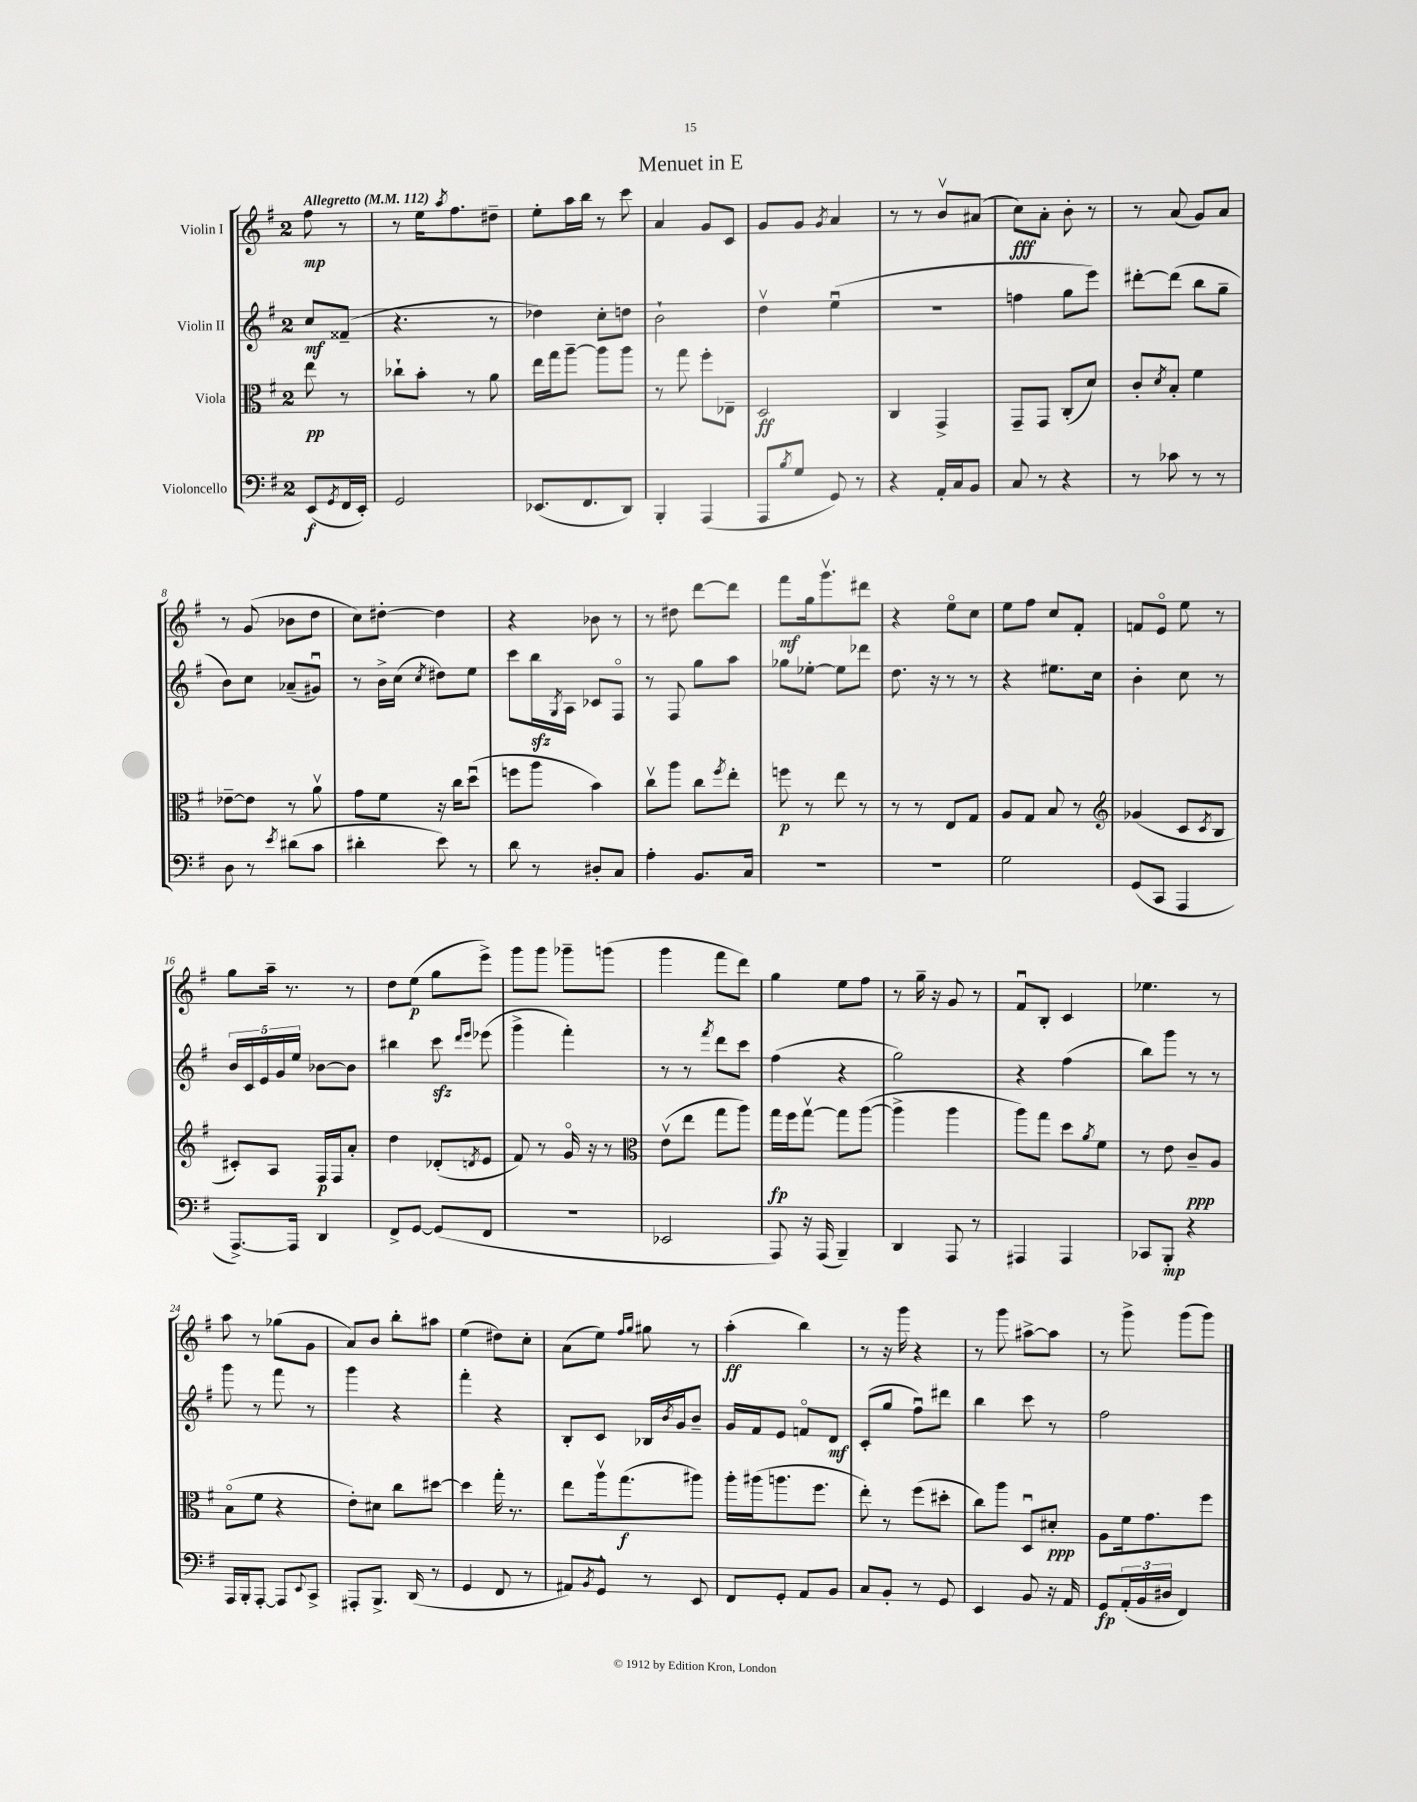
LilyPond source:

\header { title = "Menuet in E" }
<<
\new StaffGroup <<
\new Staff = "s0" \with { instrumentName = "Violin I" } {
    \clef treble \key g \major \once \override Staff.TimeSignature.style = #'single-digit \time 2/4 \partial 4 \tempo "Allegretto" 4 = 112
    fis''8\mp r8 |
    r8 e''16 \acciaccatura { a''8 } fis''8. dis''8-- |
    e''8-. a''16 b''16 r8 c'''8 |
    a'4 g'8 c'8 |
    g'8 g'8 \acciaccatura { g'8 } a'4 |
    r8 r8 b'8\upbow ais'8( |
    c''8\fff) a'8-. b'8-. r8 |
    r8 a'8( g'8) a'8 |
    r8 g'8( bes'8 d''8 |
    c''8) dis''8~-. dis''4 |
    r4 bes'8 r8 |
    r8 dis''8 d'''8~ d'''8 |
    fis'''8\mf g''16 g'''8.\upbow dis'''8 |
    r4 e''8\flageolet c''8 |
    e''8 fis''8 c''8 fis'8-. |
    f'8 e'8\flageolet e''8 r8 |
    g''8 a''16-- r8. r8 |
    d''8 e''8\p( g''8 e'''8->) |
    g'''8 g'''8 ges'''8-- g'''8( |
    g'''4 fis'''8 d'''8) |
    g''4 e''8 fis''8 |
    r8 g''16-- r16 g'8 r8 |
    fis'8\downbow b8-. c'4 |
    ees''4. r8 |
    a''8 r8 ges''8( g'8 |
    a'8) b'8 b''8-. ais''8 |
    e''4( dis''8) c''8-. |
    a'8( e''8) \grace { fis''16 g''16 } gis''8 r8 |
    a''4-.\ff( b''4) |
    r8 r16 g'''16 r4 |
    r8 g'''8 ais''8~-> ais''8 |
    r8 g'''8-> g'''8( g'''8) \bar "|." |
}
\new Staff = "s1" \with { instrumentName = "Violin II" } {
    \clef treble \key g \major \once \override Staff.TimeSignature.style = #'single-digit \time 2/4 \partial 4
    c''8\mf fisis'8--( |
    r4. r8 |
    des''4) c''8-. d''8 |
    b'2-! |
    d''4\upbow e''4\downbow( |
    R2 |
    f''4 g''8 e'''8) |
    dis'''8~-. dis'''8( b''8 g''8-- |
    b'8) c''8 aes'8--( gis'8\downbow) |
    r8 b'16-> c''16( \acciaccatura { c''8 } dis''8) e''8 |
    c'''8 b''16\sfz \acciaccatura { g8 } a16 ces'8 fis8\flageolet |
    r8 fis8 g''8 a''8 |
    ges''8 ees''8~-. ees''8 des'''8 |
    d''8. r16 r8 r8 |
    r4 eis''8. c''16 |
    b'4-. c''8 r8 |
    \tuplet 5/4 { b'16 c'16 e'16 g'16 e''16 } bes'8~ bes'8 |
    bis''4 c'''8\sfz \grace { d'''16 e'''16 } ees'''8( |
    g'''4-> fis'''4-.) |
    r8 r8 \acciaccatura { fis'''8 } d'''8 c'''8 |
    fis''4( r4 |
    g''2) |
    r4 fis''4( |
    b''8) g'''8 r8 r8 |
    g'''8 r8 fis'''8 r8 |
    g'''4 r4 |
    fis'''4-. r4 |
    b8-. c'8 bes16 \acciaccatura { b'8 } g'16 b'8-- |
    g'16 fis'16 e'8 f'8\flageolet d'8\mf |
    c'8-.( g''8 fis''8\downbow) dis'''8 |
    b''4 c'''8 r8 |
    fis''2 \bar "|." |
}
\new Staff = "s2" \with { instrumentName = "Viola" } {
    \clef alto \key g \major \once \override Staff.TimeSignature.style = #'single-digit \time 2/4 \partial 4
    e''8\pp r8 |
    ces''8-! b'8-. r8 a'8 |
    e''16 g''16 a''8~-- a''8 a''8 |
    r8 g''8 fis''8-. ees8-- |
    d2\ff |
    c4 g,4-> |
    g,8-- g,8 c8-.( d'8) |
    c'8-. \acciaccatura { d'8 } b8-. fis'4 |
    ees'8~-- ees'8 r8 a'8\upbow |
    g'8 fis'8 r16 c''16 d''8\downbow( |
    f''8 a''8 b'4) |
    c''8\upbow a''8 c''8 \acciaccatura { fis''8 } e''8-. |
    f''8\p r8 e''8 r8 |
    r8 r8 e8 g8 |
    a8 g8 b8 r8 |
    \clef treble ges'4( c'8 \acciaccatura { c'8 } b8 |
    cis'8-.) a8 fis16\p fis16 a'8-. |
    d''4 des'8-.( \acciaccatura { d'8 } e'8 |
    fis'8) r8 g'16\flageolet r16 r8 |
    \clef alto e'8\upbow( e''8 g''8 a''8) |
    g''16\fp fis''16 g''8~\upbow g''8 a''8~( |
    a''4-> a''4 |
    a''8) g''8 d''8 \acciaccatura { a'8 } fis'8 |
    r8 e'8 c'8--\ppp a8 |
    b8\flageolet( fis'8 r4 |
    e'8-.) dis'8 c''8 dis''8~ |
    dis''4 g''16-. r8. |
    e''8 a''16\upbow g''8.\f( ais''8) |
    a''16-. ais''16( a''8. fis''8. |
    e''8-.) r8 fis''8( dis''8-. |
    c''8) a''8 d8\downbow dis'8-.\ppp |
    a8 fis'16 g'8. fis''8 \bar "|." |
}
\new Staff = "s3" \with { instrumentName = "Violoncello" } {
    \clef bass \key g \major \once \override Staff.TimeSignature.style = #'single-digit \time 2/4 \partial 4
    e,8\f( \acciaccatura { g,8 } fis,16 e,16-.) |
    g,2 |
    ees,8.( fis,8. d,8) |
    b,,4-. a,,4( |
    a,,8 \acciaccatura { b8 } g8 g,8) r8 |
    r4 a,16-. c16 b,8 |
    c8 r8 r4 |
    r8 ces'8 r8 r8 |
    d8 r8 \acciaccatura { e'8 } dis'8( c'8 |
    dis'4-. e'8) r8 |
    d'8 r8 dis8-. c8 |
    a4-. b,8. c16 |
    R2 |
    R2 |
    g2 |
    g,8( c,8 a,,4 |
    a,,8.~->) a,,16 d,4 |
    fis,8-> g,8~ g,8( fis,8 |
    r2 |
    ees,2 |
    a,,8) r16 a,,16( b,,4--) |
    d,4 a,,8 r8 |
    ais,,4 ais,,4 |
    ces,8 b,,8-.\mp r4 |
    a,,16 b,,16-. a,,8~-. a,,8 \appoggiatura { e,8 } c,8-> |
    ais,,8-. b,,8.-> d,16( r8 |
    g,4 fis,8 r8 |
    ais,8) \acciaccatura { b,8 } g,8-^ r8 e,8 |
    fis,8 g,8-. a,8 b,8 |
    c8 b,8-. r8 g,8 |
    e,4 b,8 r16 a,16 |
    g,8\fp \tuplet 3/2 { a,16-.( b,16 dis16 } fis,4) \bar "|." |
}
>>
>>
